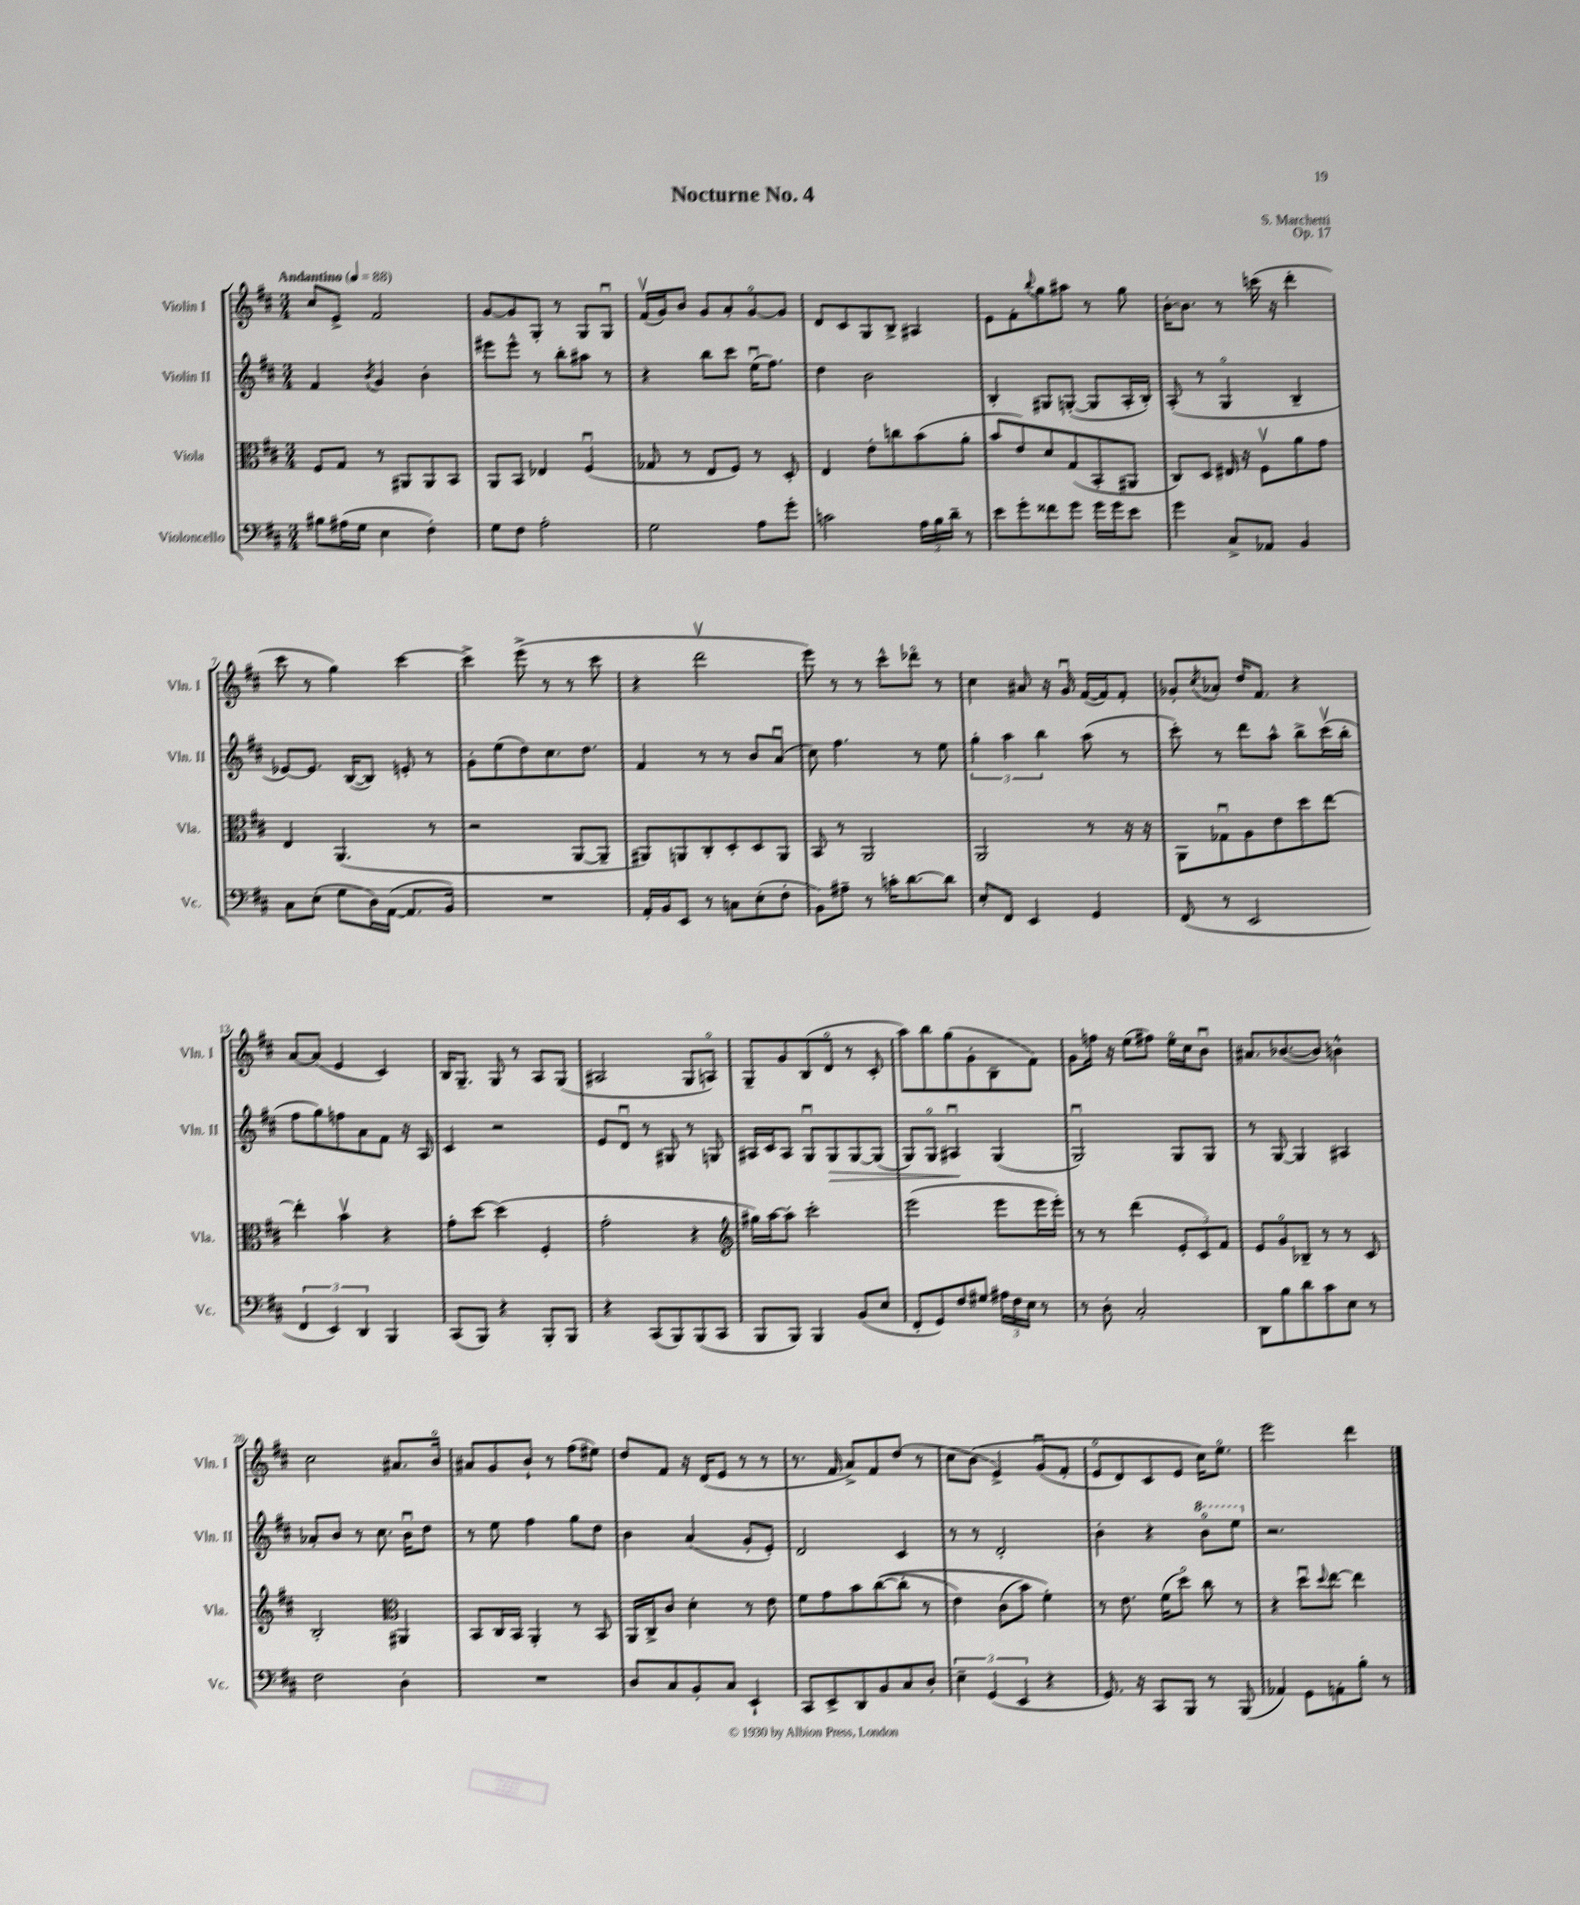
\header { title = "Nocturne No. 4" composer = "S. Marchetti" opus = "Op. 17" }
<<
\new StaffGroup <<
\new Staff = "s0" \with { instrumentName = "Violin I" shortInstrumentName = "Vln. I" } {
    \clef treble \key d \major \numericTimeSignature \time 3/4 \tempo "Andantino" 4 = 88
    cis''8 e'8-> fis'2 |
    g'8~ g'8 g8-. r8 g8 g8\downbow |
    fis'16\upbow( g'16) b'8 g'8 a'8-. g'8~\flageolet g'8 |
    d'8 cis'8 g8 b8-> ais4 |
    e'8 fis'8-. \appoggiatura { b''8 } g''8 ais''8 r8 g''8 |
    b'16~-. b'8. r8 c'''16( r16 d'''4-. |
    cis'''8 r8 g''4) cis'''4~ |
    cis'''4-> e'''8->( r8 r8 cis'''8 |
    r4 d'''2\upbow |
    e'''8) r8 r8 cis'''8-^ des'''8\flageolet r8 |
    cis''4 ais'8 r16 g'16\downbow fis'16~( fis'16) fis'8-. |
    ges'8-. \acciaccatura { cis''8 } aes'8-. d''16 fis'8. r4 |
    a'8~ a'8( e'4 cis'4) |
    b16 g8.-- g8 r8 a8 g8( |
    ais2 g8 a8\flageolet) |
    g8-- g'8 b8( d'8\flageolet r8 cis'8-. |
    a''8) b''8 g''8( g'8-. b8-- fis'8) |
    g'8 f''16 r16 e''8( fis''8) e''16\flageolet cis''16 b'8\downbow |
    ais'8. bes'8.~( bes'8) b'4-^ |
    cis''2 ais'8. b'16\flageolet |
    ais'8 g'8 b'8-! r8 fis''8( eis''8) |
    d''8 fis'8 r16 d'16( e'8 r8 r8 |
    r8. fis'16 a'8->) fis'8 d''8( r8 |
    cis''8 b'8\( e'4->) g'8\downbow( fis'8-. |
    e'8\flageolet d'8) cis'8 e'8 cis''16\) e''8.\flageolet |
    e'''2 d'''4 \bar "|." |
}
\new Staff = "s1" \with { instrumentName = "Violin II" shortInstrumentName = "Vln. II" } {
    \clef treble \key d \major \numericTimeSignature \time 3/4
    fis'4 \acciaccatura { b'8 } g'4 b'4-. |
    eis'''8 eis'''8-^ r8 b''8-. ais''8 r8 |
    r4 b''8 cis'''8 e''16\downbow( fis''8.) |
    d''4 b'2 |
    b4-. gis8 g8~-.( g8 a16-. b16-.) |
    a8-.( r8 g4\flageolet b4-- |
    ees'8~) ees'8. b16~( b8) e'8-. r8 |
    g'8-. e''8( d''8) cis''8. d''8. |
    fis'4 r8 r8 b'8 a'8\downbow( |
    cis''8) fis''4. r8 e''8 |
    \tuplet 3/2 { g''4-. a''4 b''4 } a''8( r8 |
    cis'''8-.) r8 d'''8 a''8-^ b''8-> cis'''16\upbow( b''16-. |
    fis''8 g''8) f''8 a'8 fis'8 r16 a16 |
    cis'4 r2 |
    e'8 d'8\downbow r8 gis8 r8 g8 |
    ais16 cis'16 ais8 g8\downbow g8\> g8~ g8( |
    g8) g8\flageolet ais4\downbow\! g4( |
    g2\downbow) g8 g8 |
    r8 g8~ g4 ais4 |
    aes'8-. b'8 r8 cis''8. b'16\downbow d''8 |
    r8 e''8 fis''4 g''8 d''8 |
    b'4 a'4( g'8-. e'8-.) |
    d'2 cis'4 |
    r8 r8 d'2-. |
    b'4-. r4 \ottava #1 b''8\flageolet e'''8 \ottava #0 |
    r2. \bar "|." |
}
\new Staff = "s2" \with { instrumentName = "Viola" shortInstrumentName = "Vla." } {
    \clef alto \key d \major \numericTimeSignature \time 3/4
    fis8 g8 r8 ais,8 ais,8 b,8 |
    a,8 b,8 ees4 fis4\downbow( |
    ges8 r8 e8 fis8) r8 d8-. |
    e4 e'8-. c''8 b'8( a'8-. |
    b'8 e'8) d'8 g8( b,8-. ais,8 |
    cis8) d8 eis16 r16 fis8\upbow a'8 g'8 |
    e4 a,4.( r8 |
    r2 a,8~ a,8-- |
    ais,8) a,8 cis8-. d8-. d8 a,8 |
    b,8 r8 a,2 |
    a,2 r8 r16 r16 |
    a,8 ges8\downbow a8 e'8 d''8 e''8~ |
    e''4-. b'4\upbow r4 |
    g'8-. d''8~ d''4( fis4-. |
    g'2-. r4 |
    \clef treble gis''16) a''16~ a''8-. cis'''2-. |
    e'''2( e'''8 e'''16 e'''16-.) |
    r8 r8 d'''4( \tuplet 3/2 { e'8-. cis'8) fis'8 } |
    e'8 g'8\flageolet bes8-- r8 r8 cis'8 |
    b2-. \clef alto ais,4 |
    b,8 cis16 b,16 a,4-. r8 b,8 |
    a,16 cis16-> cis'8 d'4-. r8 e'8 |
    fis'8 g'8 b'8 cis''8~(\( cis''8-. r8 |
    e'4) cis'8( b'8) fis'4-.\) |
    r8 e'8. fis'16( d''8\flageolet) cis''8 r8 |
    r4 d''8\downbow \appoggiatura { d''8 } e''8~ e''4 \bar "|." |
}
\new Staff = "s3" \with { instrumentName = "Violoncello" shortInstrumentName = "Vc." } {
    \clef bass \key d \major \numericTimeSignature \time 3/4
    bis8 ais16( g16 e4 fis4-.) |
    g8 fis8 a2-. |
    g2 a8 g'8-. |
    c'2 \tuplet 3/2 { a16 b16 d'16-- } r8 |
    e'8 g'8-. fisis'8 g'8 g'16 g'16 e'8 |
    g'4 cis8-> aes,8 b,4 |
    cis8 e8-.( g8 d16) a,16~( a,8. b,16) |
    R2. |
    a,16-. b,16 e,8 r8 c8 e8-.( fis8-. |
    b,8) ais8-- r8 c'16-. d'8.~ d'8 |
    e8-. fis,8 e,4 g,4 |
    fis,8( r8 e,2 |
    \tuplet 3/2 { fis,4 e,4) d,4 } b,,4 |
    cis,8( b,,8) r4 b,,8-. b,,8 |
    r4 cis,8( b,,8) b,,8( cis,8 |
    b,,8 b,,8) b,,4 b,8( e8 |
    fis,8-. g,8) fis8 gis8 \tuplet 3/2 { ais16 fis16 e16 } r8 |
    r8 d8-. cis2-. |
    d,8 b8 d'8 cis'8 e8 r8 |
    fis2 d4-. |
    R2. |
    d8 cis8 b,8-. cis8 e,4-! |
    cis,8 e,8-> d,8 b,8 cis8 d8-. |
    \tuplet 3/2 { e4-- g,4( e,4 } r4 |
    g,8.) r16 cis,8 b,,8 r8 b,,8( |
    aes,4) g,8 a,8-. b8-. r8 \bar "|." |
}
>>
>>
